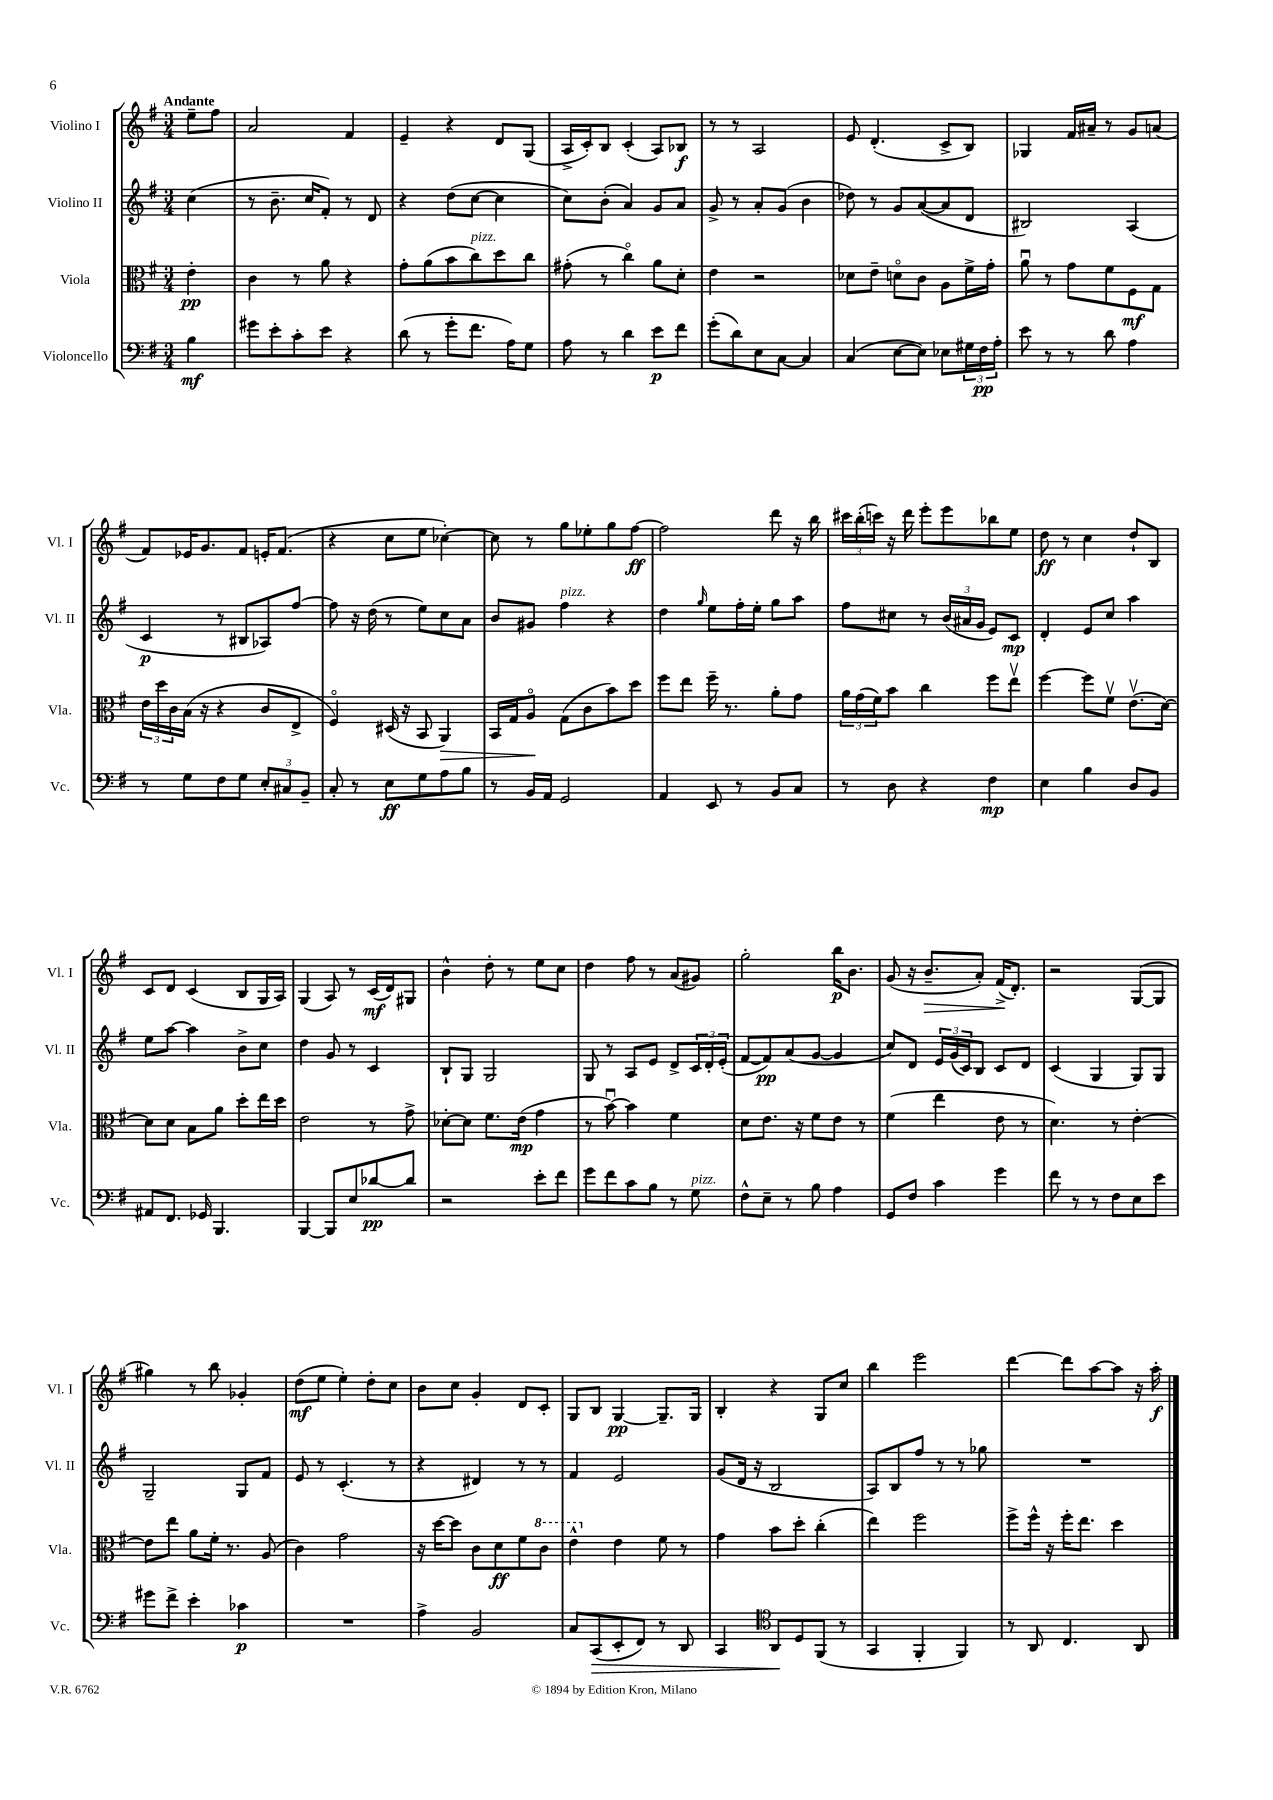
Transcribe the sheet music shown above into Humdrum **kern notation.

**kern	**dynam	**kern	**dynam	**kern	**dynam	**kern	**dynam
*part4	*part4	*part3	*part3	*part2	*part2	*part1	*part1
*staff4	*staff4	*staff3	*staff3	*staff2	*staff2	*staff1	*staff1
*I"Violoncello	*	*I"Viola	*	*I"Violino II	*	*I"Violino I	*
*I'Vc.	*	*I'Vla.	*	*I'Vl. II	*	*I'Vl. I	*
*clefF4	*	*clefC3	*	*clefG2	*	*clefG2	*
*k[f#]	*	*k[f#]	*	*k[f#]	*	*k[f#]	*
*M3/4	*	*M3/4	*	*M3/4	*	*M3/4	*
=	=	=	=	=	=	=	=
!	!	!	!	!	!	!LO:TX:a:B:t=Andante	!
4B\	mf	4e'\	pp	(4cc\	.	8ee~\L	.
.	.	.	.	.	.	8ff#\J	.
=1	=1	=1	=1	=1	=1	=1	=1
8g#X\L	.	4c\	.	8r	.	2a/	.
8e'\	.	.	.	8.b~\	.	.	.
8c'\	.	8r	.	.	.	.	.
.	.	.	.	16cc/KL	.	.	.
8e\J	.	8a\	.	8f#'/J)	.	.	.
4r	.	4r	.	8r	.	4f#/	.
.	.	.	.	8d/	.	.	.
=2	=2	=2	=2	=2	=2	=2	=2
(8d\	.	8g'\L	.	4r	.	4e~/	.
8r	.	(8a\	.	.	.	.	.
8g'\L	.	8b\	.	(8dd\L	.	4r	.
!	!	!LO:TX:a:i:t=pizz.	!	!	!	!	!
8.f#\J	.	8cc\)	.	[8cc\J	.	.	.
.	.	8dd\	.	4cc\]	.	8d/L	.
16A\KL)	.	.	.	.	.	.	.
8G\J	.	8cc\J	.	.	.	(8G/J	.
=3	=3	=3	=3	=3	=3	=3	=3
8A\	.	(8g#X'\	.	8cc\L)	.	16A^/LL	.
.	.	.	.	.	.	16c'/J)	.
8r	.	8r	.	(8b'\J	.	8B/J	.
4d\	.	4cc\)	.	4a/)	.	(4c'/	.
8e\L	p	8a\L	.	8g/L	.	8A/L)	.
8f#\J	.	8d'\J	.	8a/J	.	8B-X/J	f
=4	=4	=4	=4	=4	=4	=4	=4
(8g'\L	.	4e\	.	8g^/	.	8r	.
8d\)	.	.	.	8r	.	8r	.
8E\	.	2r	.	8a'/L	.	2A/	.
[8C\J	.	.	.	(8g/J	.	.	.
4C/]	.	.	.	4b\	.	.	.
=5	=5	=5	=5	=5	=5	=5	=5
(4C/	.	8d-X\L	.	8dd-X\)	.	8e/	.
.	.	8e~\J	.	8r	.	(4.d'/	.
[8E\L	.	8dn\L	.	8g/L	.	.	.
8E\J])	.	8c\J	.	([8a/	.	.	.
8E-X\L	.	8A\L	.	8a/]	.	8c^/L	.
24G#X\L	.	16f#^\L	.	8d/J	.	8B/J)	.
24F#\	pp	.	.	.	.	.	.
.	.	16g'\JJ	.	.	.	.	.
24A'\JJ	.	.	.	.	.	.	.
=6	=6	=6	=6	=6	=6	=6	=6
8e\	.	8au\	.	2B#X/)	.	4G-X/	.
8r	.	8r	.	.	.	.	.
8r	.	8g\L	.	.	.	16f#/LL	.
.	.	.	.	.	.	16a#X~/JJ	.
8d\	.	8f#\	.	.	.	8r	.
4A\	.	8F#\	mf	(4A/	.	8g/L	.
.	.	8G\J	.	.	.	(8an/J	.
!!LO:LB:g=z
=7	=7	=7	=7	=7	=7	=7	=7
8r	.	24e\LL	.	4c/	p	8f#/L)	.
.	.	24dd\	.	.	.	.	.
.	.	24c\	.	.	.	.	.
8G\L	.	(16B\JJ	.	.	.	16e-X/K	.
.	.	16r	.	.	.	8.g/	.
8F#\	.	4r	.	8r	.	.	.
8G\J	.	.	.	8B#X/L	.	8f#/J	.
12E'/L	.	8c/L	.	8A-X/)	.	16en'/KL	.
.	.	.	.	.	.	(8.f#/J	.
12C#X/	.	.	.	.	.	.	.
.	.	8E^/J	.	[8ff#/J	.	.	.
12BB~/J	.	.	.	.	.	.	.
=8	=8	=8	=8	=8	=8	=8	=8
8C'/	.	4F#/)	.	8ff#\]	.	4r	.
8r	.	.	.	16r	.	.	.
.	.	.	.	(16dd\	.	.	.
8E\L	ff	(16D#X/	.	8r	.	8cc\L	.
.	.	16r	.	.	.	.	.
8G\	.	8BB/	.	8ee\L)	.	8ee\J	.
!	!	!	!LO:HP:b	!	!	!	!
8A\	.	4AA/)	>	8cc\	.	[4cc-X'\)	.
8B\J	.	.	.	8a\J	.	.	.
=9	=9	=9	=9	=9	=9	=9	=9
8r	.	16BB/LL	.	8b/L	.	8cc-\]	.
.	.	16G/J	.	.	.	.	.
16BB/LL	.	8A/J	.	8g#X/J	.	8r	.
16AA/JJ	.	.	.	.	.	.	.
!	!	!	!	!LO:TX:a:i:t=pizz.	!	!	!
2GG/	.	(8G\L	]	4ff#\	.	8gg\L	.
.	.	8c\	.	.	.	8ee-X'\	.
.	.	8b\)	.	4r	.	8gg\	.
.	.	8dd\J	.	.	.	[8ff#\J	ff
=10	=10	=10	=10	=10	=10	=10	=10
4AA/	.	8ff#\L	.	4dd\	.	2ff#\]	.
.	.	8ee\J	.	.	.	.	.
.	.	.	.	16qqgg/	.	.	.
8EE/	.	16ff#~\	.	8ee\L	.	.	.
.	.	8.r	.	.	.	.	.
8r	.	.	.	16ff#'\L	.	.	.
.	.	.	.	16ee'\JJ	.	.	.
8BB/L	.	8a'\L	.	8gg\L	.	8ddd\	.
8C/J	.	8g\J	.	8aa\J	.	16r	.
.	.	.	.	.	.	16bb\	.
=11	=11	=11	=11	=11	=11	=11	=11
8r	.	24a\LL	.	8ff#\L	.	24ccc#X\LL	.
.	.	(24g\	.	.	.	(24bb'\	.
.	.	24f#\J)	.	.	.	24cccn\JJ)	.
8D\	.	8b\J	.	8cc#X\J	.	16r	.
.	.	.	.	.	.	16ddd\	.
4r	.	4cc\	.	8r	.	8eee'\L	.
.	.	.	.	(24b/LL	.	8eee\	.
.	.	.	.	24a#X/	.	.	.
.	.	.	.	24g/JJ	.	.	.
4F#\	mp	8ff#\L	.	8e/L)	.	8bb-X\	.
.	.	8eev\J	.	8c/J	mp	8ee\J	.
=12	=12	=12	=12	=12	=12	=12	=12
4E\	.	[4ff#\	.	4d'/	.	8dd\	ff
.	.	.	.	.	.	8r	.
4B\	.	8ff#\L]	.	8e/L	.	4cc\	.
.	.	8f#v\J	.	8cc/J	.	.	.
8D/L	.	(8.ev\L	.	4aa\	.	8dd`/L	.
8BB/J	.	.	.	.	.	8B/J	.
.	.	[16d\Jk)	.	.	.	.	.
!!LO:LB:g=z
=13	=13	=13	=13	=13	=13	=13	=13
8AA#X/L	.	8d\L]	.	8ee\L	.	8c/L	.
8.FF#/J	.	8d\J	.	[8aa\J	.	8d/J	.
.	.	8B\L	.	4aa\]	.	(4c/	.
16GG-X/	.	.	.	.	.	.	.
4.BBB/	.	8a\J	.	.	.	.	.
.	.	8dd'\L	.	8b^\L	.	8B/L	.
.	.	16ee\L	.	8cc\J	.	16G/L	.
.	.	16dd\JJ	.	.	.	16A/JJ)	.
=14	=14	=14	=14	=14	=14	=14	=14
[4BBB/	.	2e\	.	4dd\	.	(4G/	.
8BBB/L]	.	.	.	8g/	.	8A/)	.
8E/	.	.	.	8r	.	8r	.
[8d-X/	pp	8r	.	4c/	.	(16c/LL	mf
.	.	.	.	.	.	16d/J)	.
8d-/J]	.	8g^\	.	.	.	8G#X/J	.
=15	=15	=15	=15	=15	=15	=15	=15
2r	.	[8d-X'\L	.	8B`/L	.	4b^^\	.
.	.	8d-\J]	.	8G/J	.	.	.
.	.	8.f#\L	.	2G/	.	8dd'\	.
.	.	.	.	.	.	8r	.
.	.	(16e\Jk	mp	.	.	.	.
8e'\L	.	4g\	.	.	.	8ee\L	.
8f#\J	.	.	.	.	.	8cc\J	.
=16	=16	=16	=16	=16	=16	=16	=16
8g\L	.	8r	.	8G/	.	4dd\	.
8f#\	.	[8bu\)	.	8r	.	.	.
8c\	.	4b\]	.	8A/L	.	8ff#\	.
8B\J	.	.	.	8e/J	.	8r	.
8r	.	4f#\	.	8d^/L	.	(8a/L	.
!LO:TX:a:i:t=pizz.	!	!	!	!	!	!	!
8G\	.	.	.	24c/L	.	8g#X/J)	.
.	.	.	.	24d'/	.	.	.
.	.	.	.	(24e'/JJ	.	.	.
=17	=17	=17	=17	=17	=17	=17	=17
8F#^^\L	.	8d\L	.	[8f#/L	.	2gg'\	.
8E~\J	.	8.e\J	.	8f#/])	pp	.	.
8r	.	.	.	(8a/	.	.	.
.	.	16r	.	.	.	.	.
8B\	.	8f#\L	.	[8g/J	.	.	.
4A\	.	8e\J	.	4g/]	.	16bb\KL	p
.	.	.	.	.	.	8.b\J	.
.	.	8r	.	.	.	.	.
=18	=18	=18	=18	=18	=18	=18	=18
8GG/L	.	(4f#\	.	8cc/L)	.	(8g/	.
8F#/J	.	.	.	8d/J	.	16r	.
!	!	!	!	!	!	!	!LO:HP:b
.	.	.	.	.	.	8.b~/L	>
4c\	.	4ee\	.	24e/LL	.	.	.
.	.	.	.	(24g/	.	.	.
.	.	.	.	24c/J)	.	.	.
.	.	.	.	8B/J	.	8a'/J)	.
4g\	.	8e\	.	8c/L	.	(16f#^/KL	.
.	.	.	.	.	.	8.d'/J)	]
.	.	8r	.	8d/J	.	.	.
=19	=19	=19	=19	=19	=19	=19	=19
8f#\	.	4.d\)	.	(4c/	.	2r	.
8r	.	.	.	.	.	.	.
8r	.	.	.	4G/	.	.	.
8F#\L	.	8r	.	.	.	.	.
8E\	.	[4e'\	.	8G/L)	.	([8G/L	.
8e\J	.	.	.	8G/J	.	8G/J]	.
!!LO:LB:g=z
=20	=20	=20	=20	=20	=20	=20	=20
8g#X\L	.	8e\L]	.	2G~/	.	4gg#X\)	.
8f#^\J	.	8ee\J	.	.	.	.	.
4e'\	.	8a\L	.	.	.	8r	.
.	.	16f#'\Jk	.	.	.	8bb\	.
.	.	8.r	.	.	.	.	.
4c-X\	p	.	.	8G/L	.	4g-X'/	.
.	.	(8A/	.	8f#/J	.	.	.
=21	=21	=21	=21	=21	=21	=21	=21
2.r	.	4c\)	.	8e/	.	(8dd\L	mf
.	.	.	.	8r	.	8ee\J	.
.	.	2g\	.	(4.c'/	.	4ee'\)	.
.	.	.	.	.	.	8dd'\L	.
.	.	.	.	8r	.	8cc\J	.
=22	=22	=22	=22	=22	=22	=22	=22
4A^\	.	16r	.	4r	.	8b\L	.
.	.	[16dd\KL	.	.	.	.	.
.	.	8dd\J]	.	.	.	8cc\J	.
2BB/	.	8c\L	.	4d#X/)	.	4g'/	.
.	.	8d\	ff	.	.	.	.
.	.	8f#\	.	8r	.	8d/L	.
*	*	*8va	*	*	*	*	*
.	.	8cc\J	.	8r	.	8c'/J	.
=23	=23	=23	=23	=23	=23	=23	=23
8C/L	.	4ee^^\	.	4f#/	.	8G/L	.
!	!LO:HP:b	!	!	!	!	!	!
(8CC/	>	.	.	.	.	8B/J	.
*	*	*X8va	*	*	*	*	*
8EE'/	.	4e\	.	2e/	.	[4G/	pp
8FF#/J)	.	.	.	.	.	.	.
8r	.	8f#\	.	.	.	8.G~/L]	.
8DD/	.	8r	.	.	.	.	.
.	.	.	.	.	.	16G/Jk	.
=24	=24	=24	=24	=24	=24	=24	=24
4CC/	.	4g\	.	(8g/L	.	4B'/	.
.	.	.	.	16d/Jk	.	.	.
.	.	.	.	16r	.	.	.
*clefC4	*	*	*	*	*	*	*
8AA/L	.	8b\L	.	2B/	.	4r	.
8D/	]	8dd'\J	.	.	.	.	.
(8FF#/J	.	(4cc'\	.	.	.	8G/L	.
8r	.	.	.	.	.	8cc/J	.
=25	=25	=25	=25	=25	=25	=25	=25
4GG/	.	4ee\)	.	8A/L)	.	4bb\	.
.	.	.	.	8B/	.	.	.
4FF#'/	.	2ff#\	.	8ff#/J	.	2eee\	.
.	.	.	.	8r	.	.	.
4FF#/)	.	.	.	8r	.	.	.
.	.	.	.	8gg-X\	.	.	.
=26	=26	=26	=26	=26	=26	=26	=26
8r	.	8ff#^\L	.	2.r	.	[4ddd\	.
8AA/	.	16ff#^^\Jk	.	.	.	.	.
.	.	16r	.	.	.	.	.
4.C/	.	16ff#'\KL	.	.	.	8ddd\L]	.
.	.	8.ee\J	.	.	.	.	.
.	.	.	.	.	.	[8aa\	.
.	.	4dd\	.	.	.	8aa\J]	.
8AA/	.	.	.	.	.	16r	.
.	.	.	.	.	.	16aa'\	f
==	==	==	==	==	==	==	==
*-	*-	*-	*-	*-	*-	*-	*-
